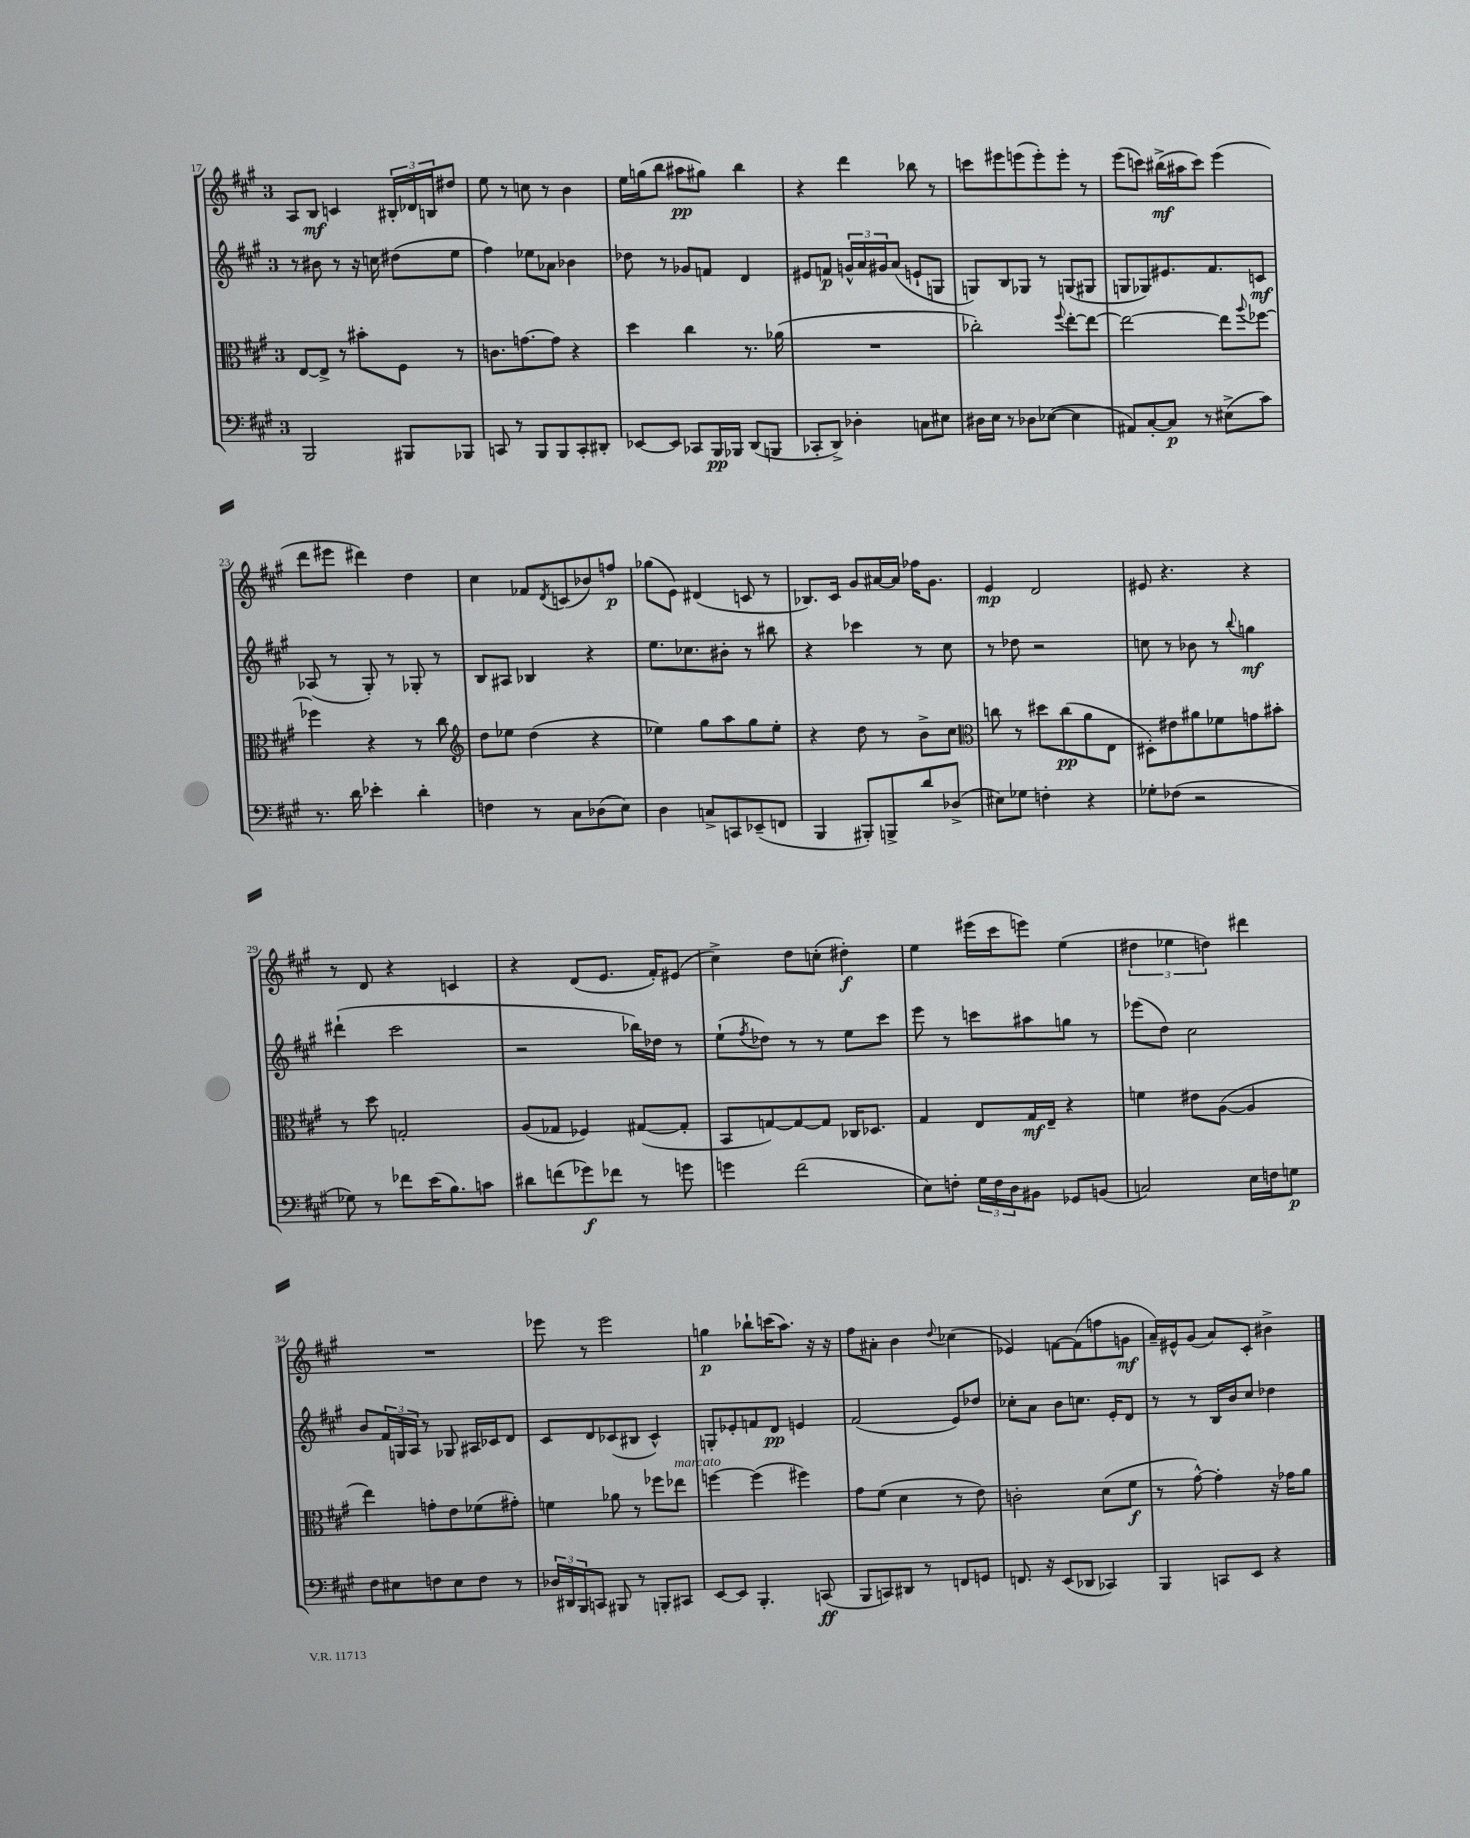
<<
\new StaffGroup <<
\new Staff = "s0" {
    \clef treble \key a \major \once \override Staff.TimeSignature.style = #'single-digit \time 3/4
    a8 b8\mf c'4 \tuplet 3/2 { bis16-. des'16 b16 } dis''8 |
    e''8 r8 c''8 r8 b'4 |
    e''16 g''16( b''8 ais''8\pp gis''8) b''4 |
    r4 d'''4 bes''8 r8 |
    c'''8 eis'''8 e'''8( e'''8-.) e'''8-. r8 |
    e'''8( c'''8) bis''16->\mf( ais''16 c'''8) e'''4( |
    d'''8 eis'''8 dis'''4) d''4 |
    cis''4 fes'8 \acciaccatura { d'8 } c'8( bes'8) f''8\p |
    ges''8( e'8) dis'4( c'8 r8 |
    bes8.) cis'16 gis'8 ais'16~ ais'16 fes''16 gis'8. |
    e'4\mp d'2 |
    eis'8 r4. r4 |
    r8 d'8 r4 c'4 |
    r4 d'8( e'8. fis'16-.) eis'8( |
    cis''4->) d''8 c''8-.( dis''4-.\f) |
    e''4 eis'''16( cis'''16 e'''8) e''4( |
    \tuplet 3/2 { dis''4 ees''4 d''4) } dis'''4 |
    R2. |
    ees'''8 r8 ees'''2 |
    g''4\p bes''8-! c'''16( a''8.) r16 r16 |
    fis''8 ais'8-. b'4 \appoggiatura { d''8 } ces''4( |
    ees'4) f'8~ f'8( f''8 g'8\mf |
    a'16--) eis'16-^ gis'8( a'8) cis'8-. bis'4-> \bar "|." |
}
\new Staff = "s1" {
    \clef treble \key a \major \once \override Staff.TimeSignature.style = #'single-digit \time 3/4
    r8 bis'8 r8 r16 c''16 dis''8( e''8 |
    fis''4) ees''8 aes'8 bes'4 |
    des''8 r8 ges'8 f'8 d'4 |
    eis'8 f'8\p \tuplet 3/2 { g'16-^ a'16 gis'16 } a'8( e'8-! g8 |
    g8) b8 ges8 r8 g8( gis8 |
    g8 ges8) eis'8. fis'8. c'8\mf |
    aes8( r8 gis8-.) r8 ges8-. r8 |
    b8 ais8 bes4 r4 |
    e''8. ces''8. bis'8-. r8 bis''8 |
    r4 ces'''4 r8 cis''8 |
    r8 des''8 r2 |
    c''8 r8 bes'8 r8 \appoggiatura { b''8 } g''4\mf |
    dis'''4-!( cis'''2 |
    r2 bes''16) des''16 r8 |
    e''8-!( \acciaccatura { fis''8 } des''8) r8 r8 e''8 cis'''8 |
    e'''8 r8 c'''8 ais''8 g''8 r8 |
    ees'''8( d''8) cis''2 |
    b'8 \tuplet 3/2 { fis'16 g16 a16 } r8 ges8 ais16 ces'16 d'8 |
    cis'8 d'8 ces'8( bis8 ces'4-^) |
    g8-. ees'8-. f'8 d'8\pp e'4 |
    fis'2( e'8) des''8 |
    ces''8-. a'8 b'8 c''8. e'16-. d'8 |
    r8 r8 b16 b'16 cis''8 des''4 \bar "|." |
}
\new Staff = "s2" {
    \clef alto \key a \major \once \override Staff.TimeSignature.style = #'single-digit \time 3/4
    e8~ e8-> r8 bis'8-. fis8 r8 |
    c'8. g'8.~ g'8 r4 |
    d''4 cis''4 r8. aes'16( |
    R2. |
    ces''2-.) \appoggiatura { fis''8 } e''8~-. e''8~ |
    e''2~ e''8 \appoggiatura { a''8 } fes''8~ |
    fes''4 r4 r8 cis''8 |
    \clef treble d''8 ees''8 d''4( r4 |
    ees''4) gis''8 a''8 gis''8 ees''8-. |
    r4 d''8 r8 b'8-> cis''8 |
    \clef alto c''8 r8 dis''8 c''8\pp( a'8 e8 |
    dis8-.) eis'8 ais'8 fes'8 g'8 bis'8-. |
    r8 d''8 g2-. |
    a8( ges8 fes4) gis8~( gis8-. |
    b,8 g8~) g8~ g8 ces16 des8. |
    gis4 e8 gis16\mf e16-- r4 |
    f'4 eis'8 a8~( a4 |
    e''4) g'8-. e'8 fes'8( gis'8-.) |
    f'4 aes'8 r8 fes''8 ees''8^\markup { \italic "marcato" } |
    f''4~ f''4( fis''4) |
    gis'8 fis'8( d'4 r8 e'8) |
    c'2-. d'8( fis'8\f |
    r8 gis'8~-^) gis'4-. r16 ges'16 a'8 \bar "|." |
}
\new Staff = "s3" {
    \clef bass \key a \major \once \override Staff.TimeSignature.style = #'single-digit \time 3/4
    b,,2 bis,,8 bes,,8 |
    c,8 r8 b,,8 b,,8 c,8-. dis,8-. |
    ees,8~ ees,8 ces,8 b,,16\pp bes,,16 d,8( b,,8 |
    ces,8-. d,8->) des4-. c8 eis8 |
    dis16 e16 r8 des8 ees8~( ees4 |
    ais,8) cis8~-. cis8\p r8 eis8->( cis'8) |
    r8. d'16 ees'4-. d'4-. |
    f4 r8 cis8 des8( e8) |
    d4 c8-> c,8 ees,8--( f,8 |
    b,,4 bis,,8-.) b,,8-> d'8 des8->( |
    eis8) ges8 f4-. r4 |
    ges8-. fes8( r2 |
    ges8) r8 fes'8 e'16( b8.) c'8 |
    dis'8 f'8( ges'8\f) fes'8 r8 g'8 |
    g'4 fis'2( |
    e8) f8-. \tuplet 3/2 { gis16 f16 d16 } bis,8 ges,8 b,8( |
    c2) e16 f16 g8\p |
    fis8 eis8 f8 eis8 f8 r8 |
    \tuplet 3/2 { des16 dis,16 b,,16 } c,8 bis,,8 r8 b,,8-. cis,8 |
    e,8~ e,8 b,,4.-. c,8\ff( |
    b,,8 c,8) dis,8 r8 f,8 g,8 |
    f,8. r16 e,8( des,8 ces,4) |
    b,,4 c,8 e,8 r4 \bar "|." |
}
>>
>>
\layout { \context { \Score currentBarNumber = #17 } }
